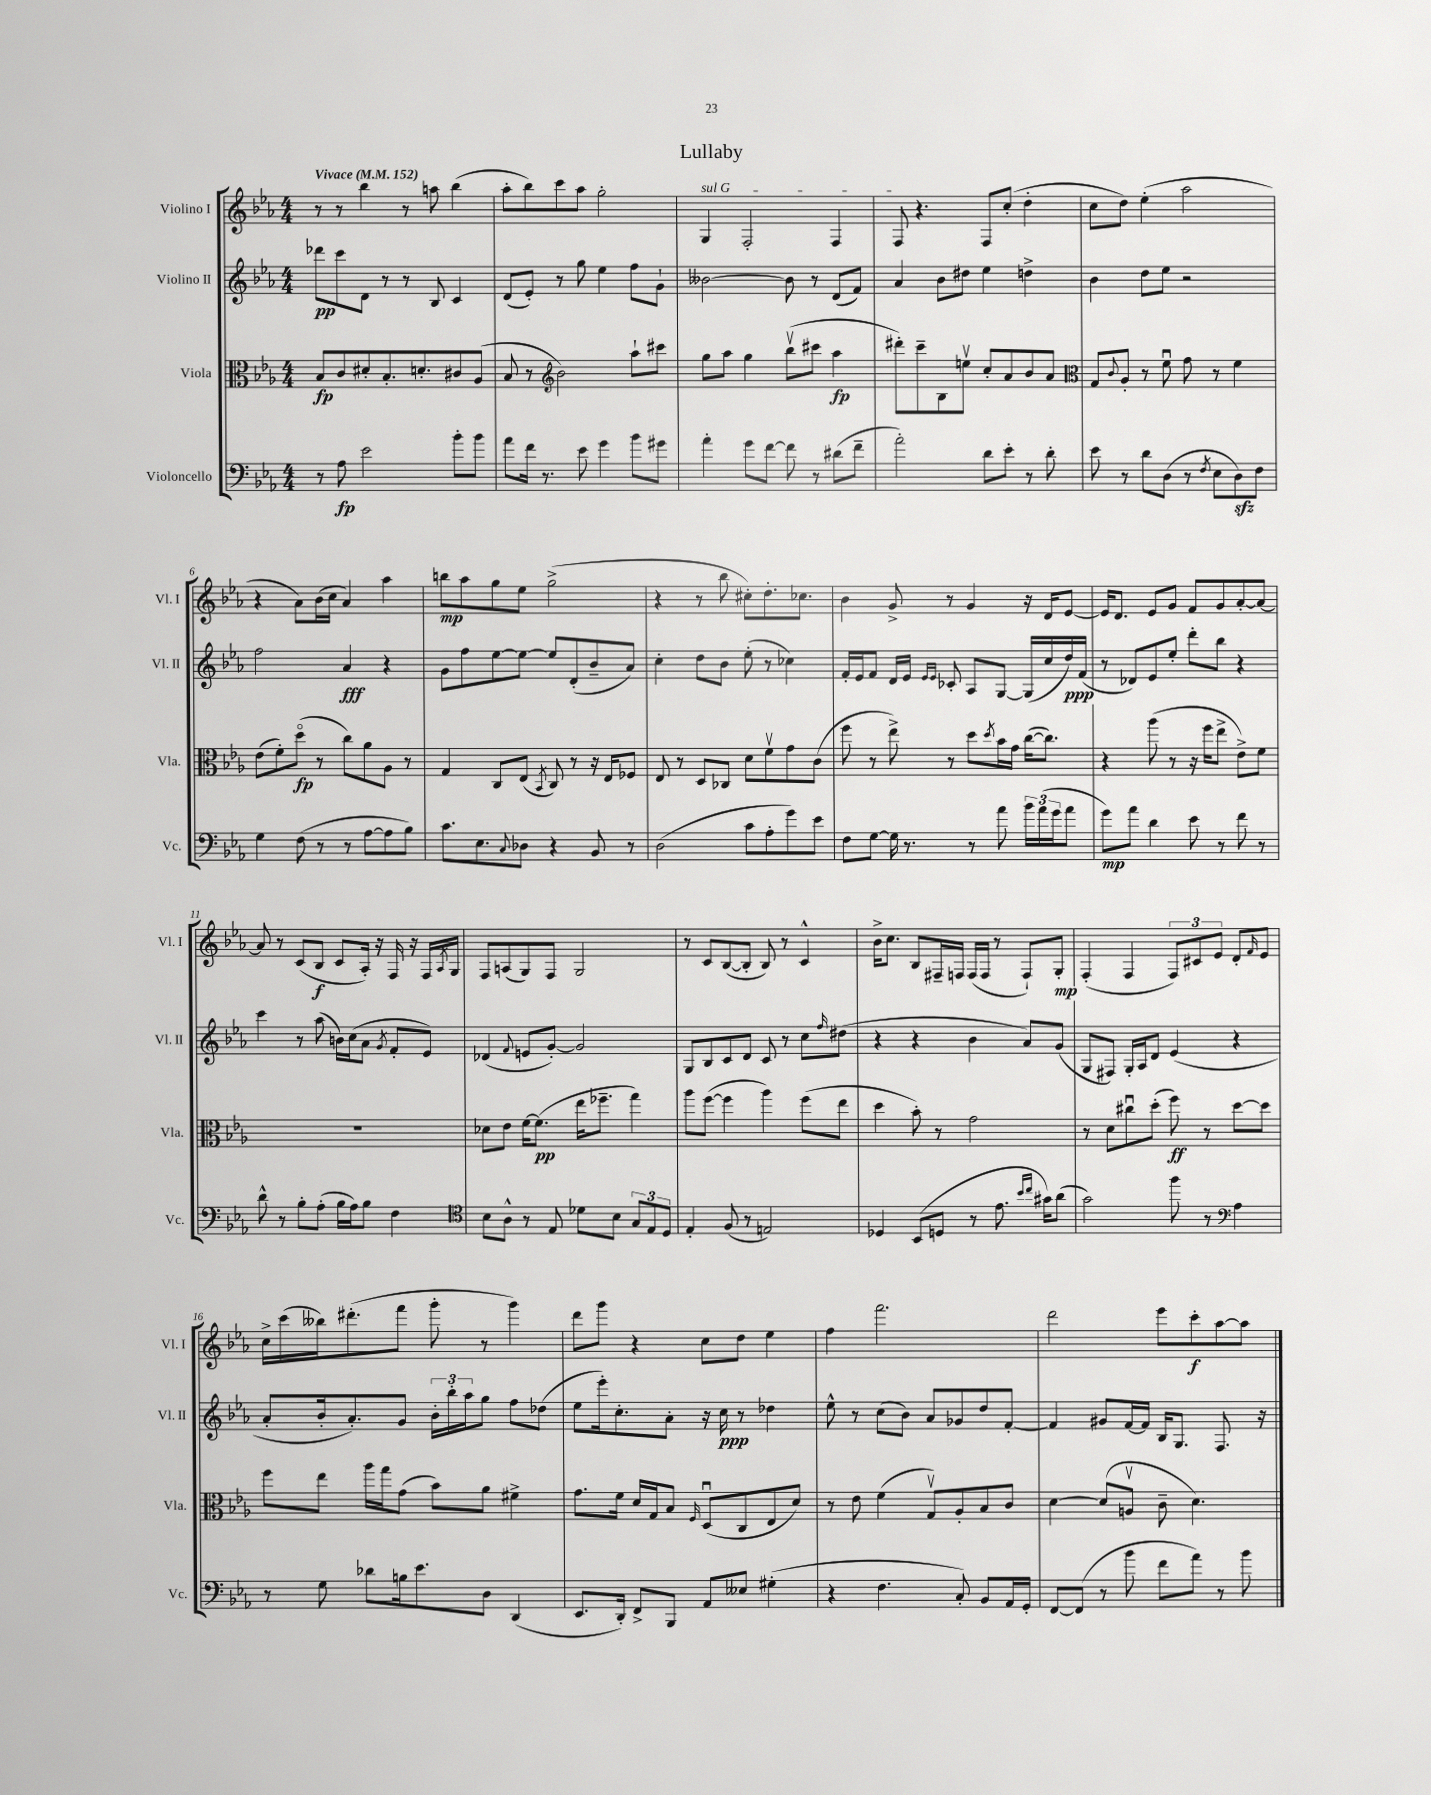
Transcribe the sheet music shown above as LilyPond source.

\header { title = "Lullaby" }
<<
\new StaffGroup <<
\new Staff = "s0" \with { instrumentName = "Violino I" shortInstrumentName = "Vl. I" } {
    \clef treble \key ees \major \numericTimeSignature \time 4/4 \tempo "Vivace" 4 = 152
    r8 r8 bes''4 r8 a''8 bes''4( |
    aes''8-. bes''8) c'''8 aes''8 g''2-. |
    \once \override TextSpanner.bound-details.left.text = \markup { \italic "sul G" } g4\startTextSpan f2-. f4 |
    f8\stopTextSpan r4. f8 c''8-.( d''4-. |
    c''8 d''8) ees''4-.( aes''2 |
    r4 aes'8) bes'16( c''16 aes'4) aes''4 |
    b''8\mp aes''8 g''8 ees''8 g''2->( |
    r4 r8 bes''8 cis''8-.) d''8.-. ces''8. |
    bes'4 g'8-> r8 g'4 r16 d'16 ees'8~ |
    ees'16 d'8. ees'8 g'8 f'8 g'8 aes'8~-. aes'8~ |
    aes'8 r8 c'8( bes8\f c'8 aes16-.) r16 f16 r16 f16 \acciaccatura { aes8 } g16 |
    f8 a8( g8) f8 g2 |
    r8 c'8 bes8~( bes8-. bes8) r8 c'4-^ |
    bes'16-> c''8. bes8 fis16-- f16 f16( f16 r8 f8-!) g8-.\mp |
    f4-.( f4 \tuplet 3/2 { f8) cis'8 ees'8 } d'8-. \grace { f'16 } ees'8 |
    c''16-> c'''16( beses''16) dis'''8.-.( f'''8 g'''8-. r8 g'''4) |
    d'''8 g'''8 r4 c''8 d''8 ees''4 |
    f''4 f'''2. |
    d'''2 ees'''8 c'''8-.\f aes''8~ aes''8 \bar "|." |
}
\new Staff = "s1" \with { instrumentName = "Violino II" shortInstrumentName = "Vl. II" } {
    \clef treble \key ees \major \numericTimeSignature \time 4/4
    des'''8\pp c'''8 d'8 r8 r8 bes8 c'4 |
    d'8( ees'8-.) r8 g''8 ees''4 f''8 g'8-! |
    beses'2~ beses'8 r8 d'8( f'8) |
    aes'4 bes'8 dis''8 ees''4 d''4-> |
    bes'4 d''8 ees''8 r2 |
    f''2 aes'4\fff r4 |
    g'8 f''8 ees''8~ ees''8~ ees''8 d'8-.( bes'8-- aes'8) |
    c''4-. d''8 bes'8 ees''8-.( r8 ces''4) |
    f'16-. ees'16 f'8 d'16 ees'16 \grace { ees'16 ees'16 } ces'8-. aes8 g8~ g16( c''16 d''16\ppp) f'16( |
    r8 des'8) ees'8 ees''8-. d'''8-. bes''8 r4 |
    c'''4 r8 aes''8( b'16) c''16( aes'8 \acciaccatura { g'8 } f'8-. ees'8) |
    des'4( \appoggiatura { f'8 } e'8 g'8~-.) g'2 |
    g8 bes8 c'8 d'8 c'8 r8 c''8 \grace { f''16 } dis''8( |
    r4 r4 bes'4 aes'8) g'8( |
    g8 fis8) g16-. aes16 d'8 ees'4( r4 |
    aes'8-. bes'16-. aes'8.-.) g'8 \tuplet 3/2 { bes'16-. bes''16-. aes''16 } g''8 f''8 des''8( |
    ees''8 ees'''16-.) c''8.-. aes'8-. r16 c''16\ppp r8 des''4 |
    ees''8-^ r8 c''8( bes'8) aes'8 ges'8 d''8 f'8~-. |
    f'4 gis'8 f'16~ f'16 bes16 g8. f8. r16 \bar "|." |
}
\new Staff = "s2" \with { instrumentName = "Viola" shortInstrumentName = "Vla." } {
    \clef alto \key ees \major \numericTimeSignature \time 4/4
    bes8\fp c'8 dis'8-. bes8.-. d'8.-. cis'8 aes8( |
    bes8 r8 \clef treble bes'2) aes''8-! cis'''8 |
    g''8 aes''8 g''4 bes''8\upbow( cis'''8 aes''4\fp |
    dis'''8-.) c'''8-- bes8 e''8\upbow c''8-. aes'8 bes'8 aes'8 |
    \clef alto g8 \appoggiatura { c'8 } aes8-. r8 f'8\downbow g'8 r8 f'4 |
    ees'8( f'8-.) d''8\flageolet\fp( r8 c''8) aes'8 aes8 r8 |
    g4 c8 ees8( \acciaccatura { bes,8 } c8) r8 r16 ees16 fes8 |
    ees8 r8 d8 ces8 d'8 f'8\upbow g'8 c'8( |
    f''8 r8 ees''8->) r8 d''8 \acciaccatura { d''8 } bes'16 g'16 c''16~( c''8.) |
    r4 aes''8( r8 r16 f''16 ees''8-> ees'8->) f'8 |
    R1 |
    des'8 ees'8 f'16~ f'8.\pp( ees''16 fes''8.-- g''4) |
    aes''8 f''8~( f''4 aes''4) f''8( ees''8 |
    d''4 bes'8-.) r8 g'2 |
    r8 d'8 cis''8\downbow d''8-.( f''8\ff) r8 d''8~ d''8 |
    f''8 ees''8 aes''16 g''16 g'8( bes'8) aes'8 fis'4-> |
    g'8. f'16 d'16 g16 bes8 \grace { f16 } d8\downbow( c8 ees8 d'8) |
    r8 ees'8 f'4( g8\upbow) aes8-. bes8 c'8 |
    d'4~ d'8( a8\upbow c'8-- d'4.) \bar "|." |
}
\new Staff = "s3" \with { instrumentName = "Violoncello" shortInstrumentName = "Vc." } {
    \clef bass \key ees \major \numericTimeSignature \time 4/4
    r8 aes8\fp ees'2 bes'8-. bes'8 |
    aes'8 f'16 r8. ees'8 g'4 bes'8 gis'8 |
    aes'4-. g'8 f'8~ f'8 r8 dis'8( f'8-- |
    aes'2-.) d'8 ees'8-. r8 d'8-. |
    ees'8 r8 d'8 d8( r8 \acciaccatura { f8 } ees8 d8\sfz) f8 |
    g4 f8( r8 r8 aes8~ aes8 bes8) |
    c'8. ees8. \appoggiatura { c8 } des8 r4 bes,8 r8 |
    d2( c'8 aes8-. g'8) ees'8 |
    f8 g8~ g16 r8. r8 aes'8 \tuplet 3/2 { bes'16 aes'16( g'16 } aes'8 |
    g'8\mp) aes'8 d'4 ees'8 r8 f'8 r8 |
    d'8-^ r8 bes8-. aes8-.( bes16 aes16) bes8 f4 |
    \clef tenor bes8 aes8-^ r8 ees8 des'8 bes8 \tuplet 3/2 { g8 ees8 d8 } |
    ees4-. f8( r8 e2) |
    des4 bes,8( d8 r8 ees'8. \grace { bes'16 c''16 } gis'16) aes'8( |
    g'2) f''8 r8 \clef bass aes4 |
    r8 g8 des'8 b16 ees'8. d8 d,4( |
    ees,8. d,16-.) f,8-> bes,,8 aes,8 eeses8 gis4-.( |
    r4 f4. c8-.) bes,8 aes,16 g,16-. |
    f,8~ f,8( r8 bes'8 f'8 aes'8) r8 bes'8 \bar "|." |
}
>>
>>
